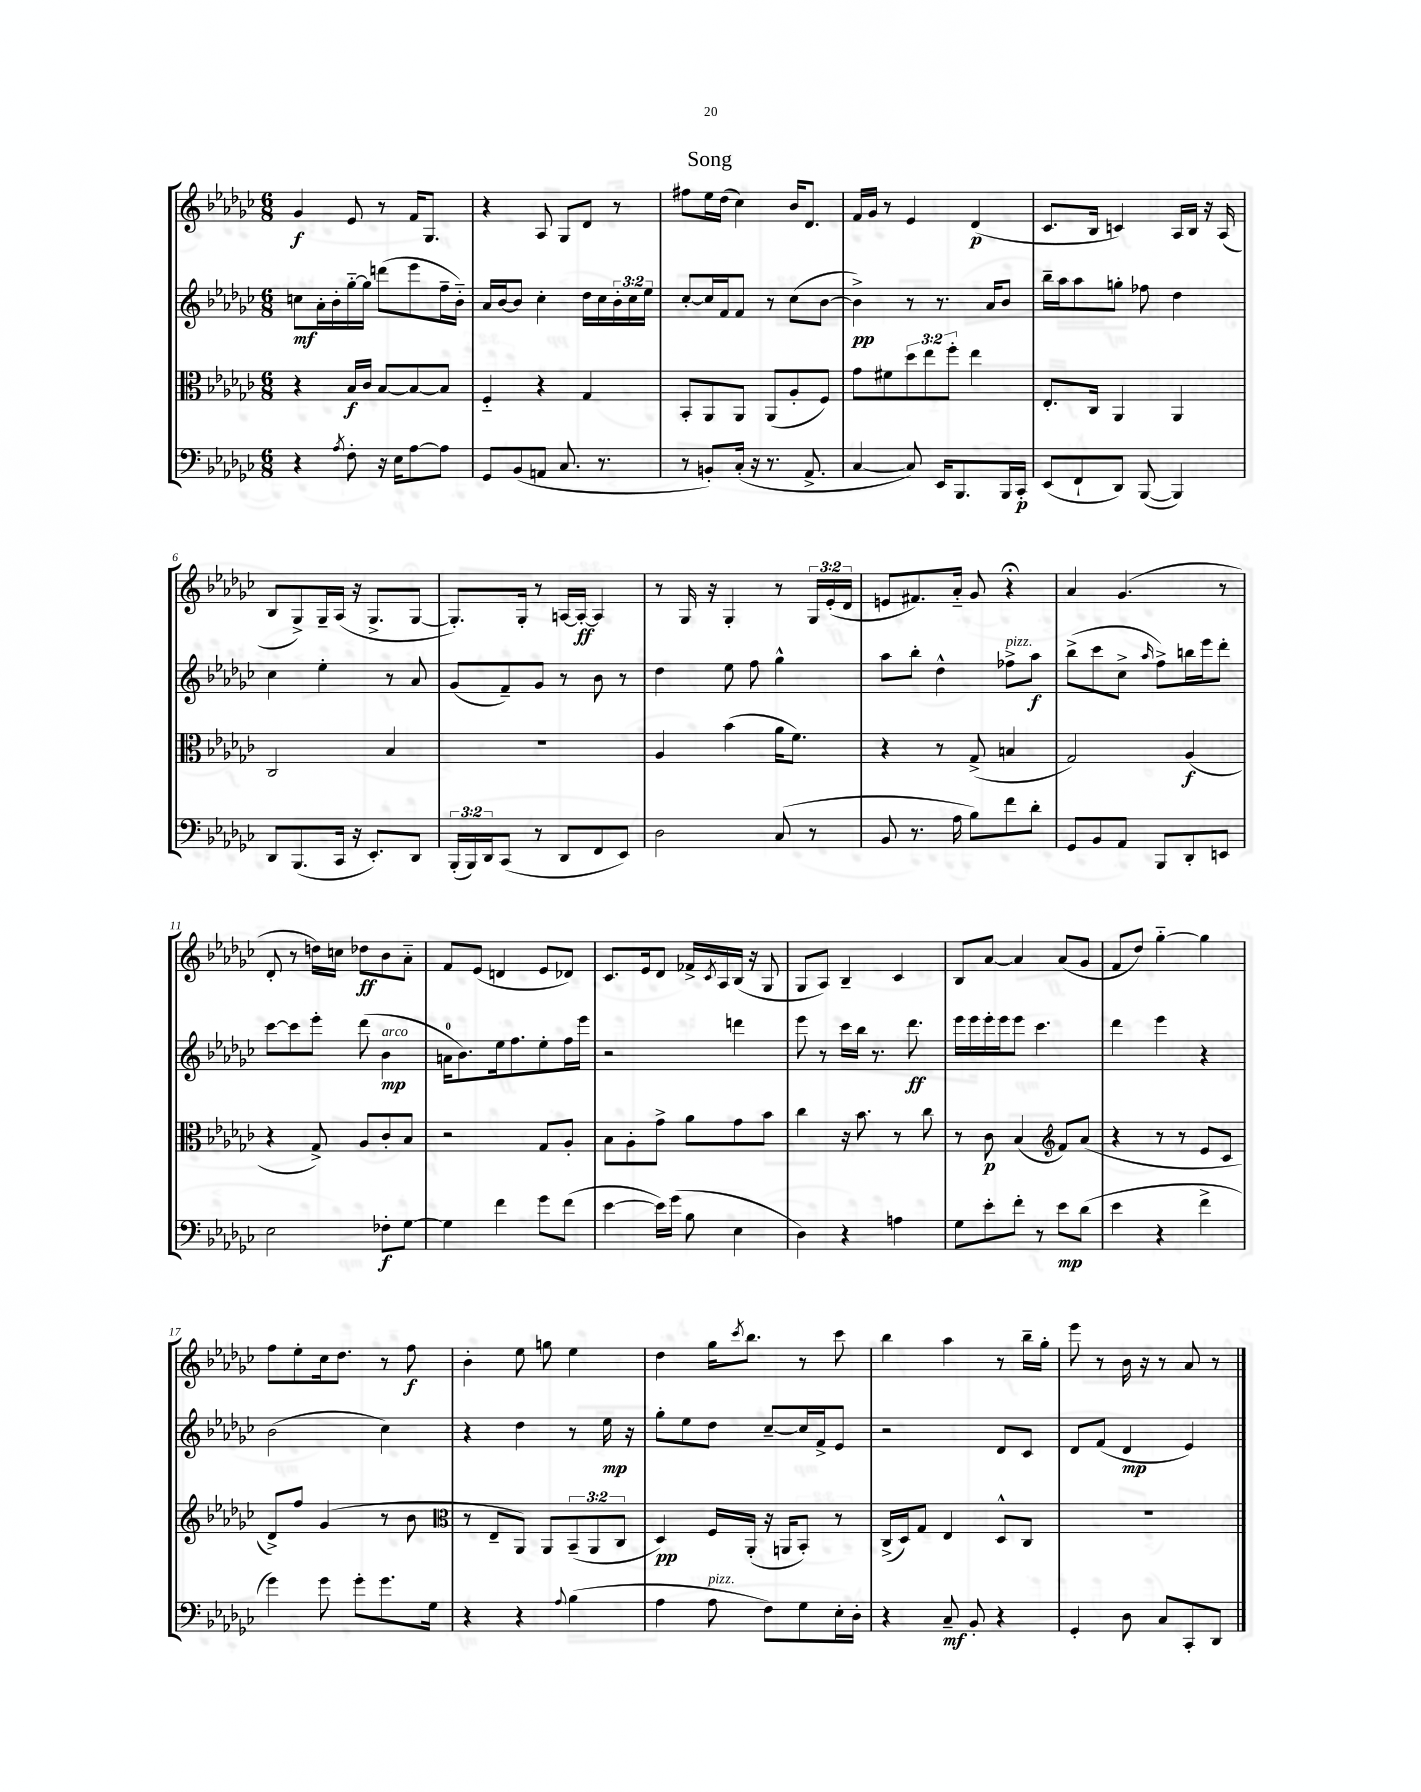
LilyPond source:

\header { title = "Song" }
<<
\new StaffGroup <<
\new Staff = "s0" {
    \clef treble \key ges \major \numericTimeSignature \time 6/8 \override Staff.TupletNumber.text = #tuplet-number::calc-fraction-text
    ges'4\f ees'8 r8 f'16 ges8. |
    r4 aes8 ges8 des'8 r8 |
    fis''8 ees''16 des''16( ces''4) bes'16 des'8. |
    f'16 ges'16 r8 ees'4 des'4\p( |
    ces'8. bes16 c'4) aes16 bes16 r16 aes16( |
    bes8 ges8->) ges16-- aes16( r16 ges8.-> ges8~ |
    ges8.-.) ges16-. r8 a16~ a16~-.\ff a4 |
    r8 ges16 r16 ges4-. r8 \tuplet 3/2 { ges16 ees'16-.( des'16 } |
    e'8 fis'8.) aes'16-_ ges'8 r4\fermata |
    aes'4 ges'4.( r8 |
    des'8-. r8 d''16) c''16 des''8\ff bes'8 aes'8-_ |
    f'8 ees'8( d'4 ees'8 des'8) |
    ces'8. ees'16 des'8 fes'16-> \acciaccatura { ces'8 } aes16 bes16( r16 ges8 |
    ges8 aes8) bes4-- ces'4 |
    bes8 aes'8~ aes'4 aes'8( ges'8 |
    f'8 des''8) ges''4~-_ ges''4 |
    f''8 ees''8-. ces''16 des''8. r8 f''8\f |
    bes'4-. ees''8 g''8 ees''4 |
    des''4 ges''16 \acciaccatura { ces'''8 } bes''8. r8 ces'''8 |
    bes''4 aes''4 r8 bes''16-- ges''16-. |
    ees'''8 r8 bes'16 r16 r8 aes'8 r8 \bar "|." |
}
\new Staff = "s1" {
    \clef treble \key ges \major \numericTimeSignature \time 6/8 \override Staff.TupletNumber.text = #tuplet-number::calc-fraction-text
    c''8\mf aes'16-. bes'16-. ges''16~-_ ges''16 d'''8( ees'''8 f''16-- bes'16-_) |
    aes'16 bes'16~ bes'8 ces''4-. des''16 ces''16 \tuplet 3/2 { bes'16-. ces''16 ees''16 } |
    ces''8~-. ces''16 f'16 f'8 r8 ces''8( bes'8~ |
    bes'4->\pp) r8 r8. aes'16 bes'8 |
    bes''16-- aes''16 aes''8 g''8-. fes''8 des''4 |
    ces''4 ees''4-. r8 aes'8 |
    ges'8( f'8--) ges'8 r8 bes'8 r8 |
    des''4 ees''8 f''8 ges''4-^ |
    aes''8 bes''8-. des''4-^ fes''8->^\markup { \italic "pizz." } aes''8\f |
    bes''8->( ces'''8 ces''8-> \grace { aes''16 } f''8->) b''16 ees'''16 des'''8-. |
    ces'''8~ ces'''8 ees'''8-. des'''8( bes'4\mp^\markup { \italic "arco" } |
    a'16-0 bes'8.) ees''16 f''8. ees''8-. f''16 ees'''16 |
    r2 d'''4 |
    ees'''8 r8 ces'''16 bes''16 r8. des'''8.\ff |
    ees'''16 ees'''16 ees'''16-. ees'''16 ees'''8 ces'''4. |
    des'''4 ees'''4 r4 |
    bes'2( ces''4) |
    r4 des''4 r8 ees''16\mp r16 |
    ges''8-. ees''8 des''8 ces''8~-- ces''16 f'16-> ees'8 |
    r2 des'8 ces'8 |
    des'8 f'8( des'4\mp ees'4) \bar "|." |
}
\new Staff = "s2" {
    \clef alto \key ges \major \numericTimeSignature \time 6/8 \override Staff.TupletNumber.text = #tuplet-number::calc-fraction-text
    r4 bes16\f ces'16 bes8~ bes8~ bes8 |
    f4-_ r4 ges4 |
    bes,8-. aes,8 aes,8 aes,8( aes8-. f8) |
    ges'8 fis'8 \tuplet 3/2 { des''8 ees''8 f''8-. } ees''4 |
    ees8.-. ces16 aes,4 aes,4 |
    ces2 bes4 |
    R2. |
    aes4 bes'4( aes'16 f'8.) |
    r4 r8 ges8->( b4 |
    ges2) aes4\f( |
    r4 ges8->) aes8 ces'8-. bes8 |
    r2 ges8 aes8-. |
    bes8 aes8-. ges'8-> aes'8 ges'8 bes'8 |
    ces''4 r16 bes'8. r8 ces''8 |
    r8 ces'8\p bes4( \clef treble f'8) aes'8( |
    r4 r8 r8 ees'8 ces'8 |
    des'8->) f''8 ges'4( r8 bes'8 |
    \clef alto r8 ees8-- aes,8) aes,8 \tuplet 3/2 { bes,8--( aes,8 ces8 } |
    des4\pp) f16 aes,16-.( r16 a,16 bes,8-.) r8 |
    ces16->( des16) ges8 ees4 des8-^ ces8 |
    R2. \bar "|." |
}
\new Staff = "s3" {
    \clef bass \key ges \major \numericTimeSignature \time 6/8 \override Staff.TupletNumber.text = #tuplet-number::calc-fraction-text
    r4 \acciaccatura { aes8 } f8-. r16 ees16 aes8~ aes8 |
    ges,8 bes,8( a,8 ces8. r8. |
    r8 b,8-.) ces16-.( r16 r8. aes,8.-> |
    ces4~ ces8) ees,16 bes,,8. bes,,16 ces,16-.\p |
    ees,8( f,8-! des,8) bes,,8~( bes,,4) |
    des,8 bes,,8.( ces,16 r16 ees,8.-.) des,8 |
    \tuplet 3/2 { bes,,16-.( bes,,16) des,16 } ces,8( r8 des,8 f,8 ees,8) |
    des2 ces8( r8 |
    bes,8 r8. aes16 bes8) f'8 des'8-. |
    ges,8 bes,8 aes,8 bes,,8 des,8-. e,8 |
    ees2 fes8-.\f ges8~ |
    ges4 f'4 ges'8 f'8( |
    ees'4~ ees'16) ges'16( bes8 ees4 |
    des4) r4 a4 |
    ges8 ees'8-. f'8-. r8 ees'8\mp des'8( |
    ees'4 r4 f'4-> |
    ges'4) ges'8 ges'8-. ges'8. ges16 |
    r4 r4 \appoggiatura { aes8 } bes4( |
    aes4 aes8^\markup { \italic "pizz." } f8) ges8 ees16-. des16-. |
    r4 ces8--\mf bes,8-. r4 |
    ges,4-. des8 ces8 ces,8-. des,8 \bar "|." |
}
>>
>>
